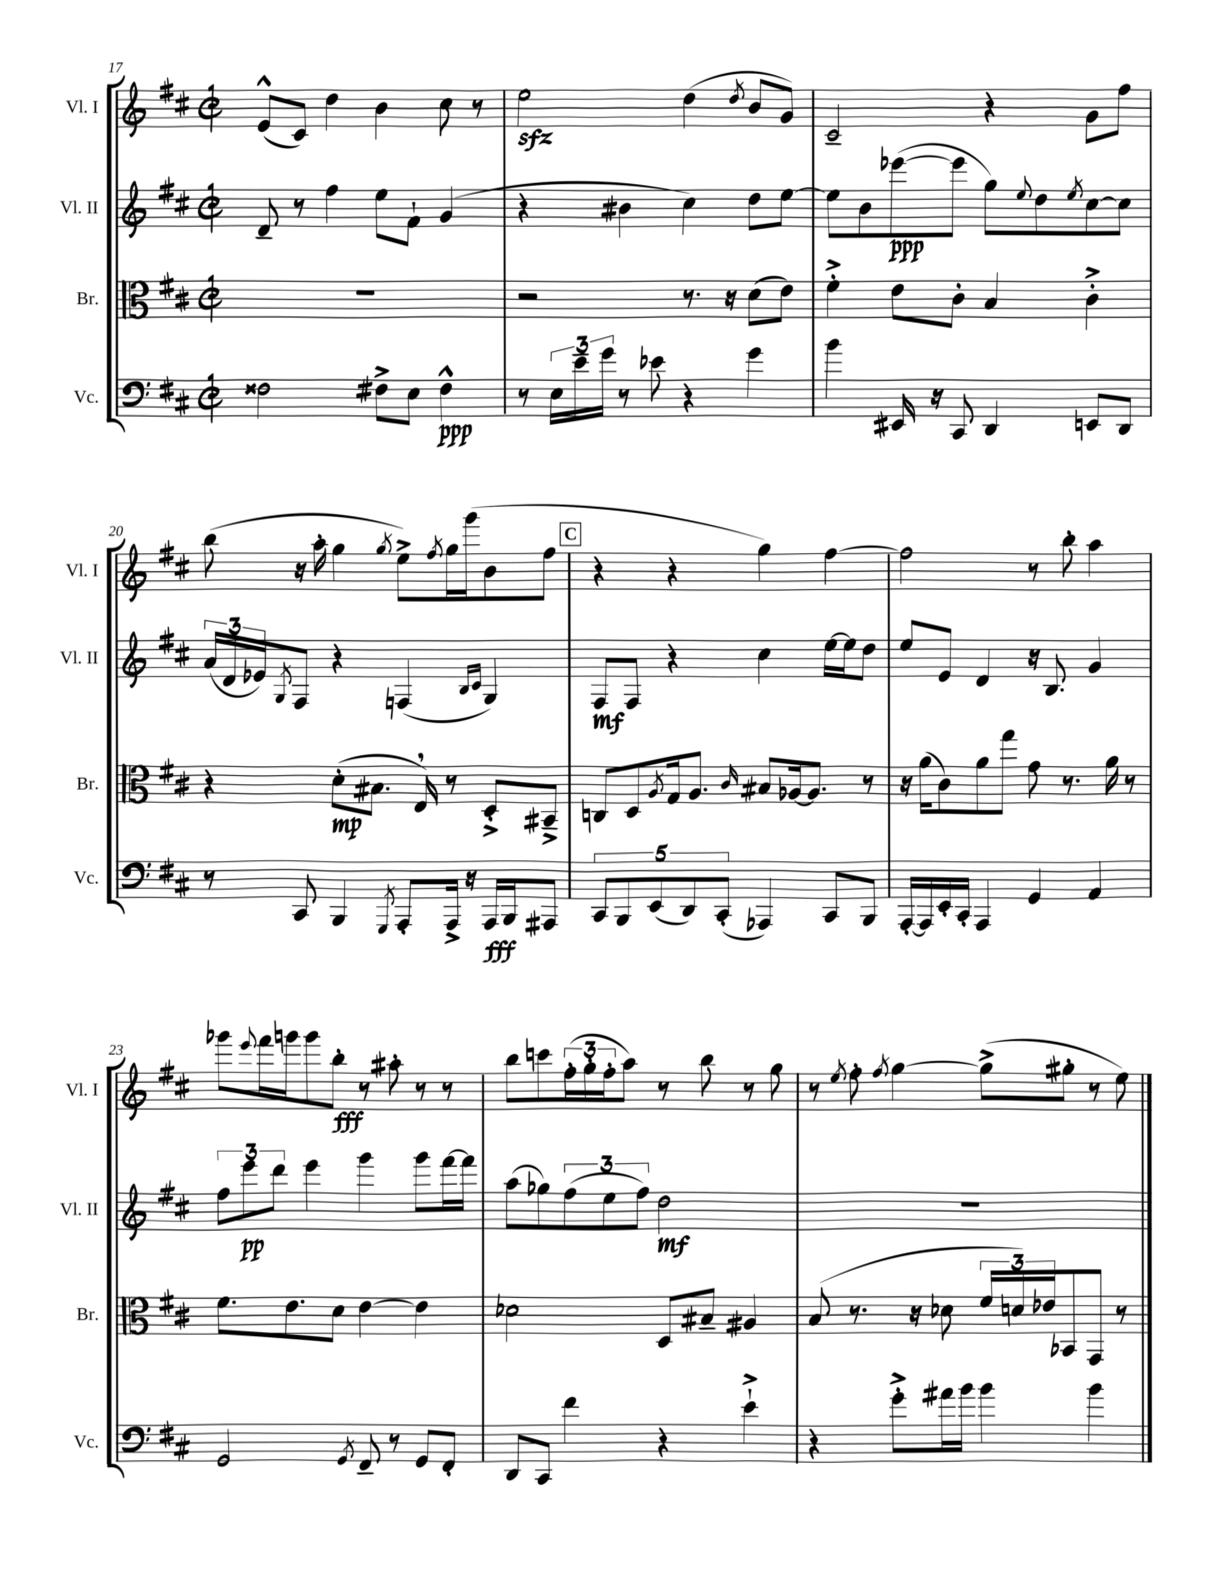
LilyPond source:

<<
\new StaffGroup <<
\new Staff = "s0" \with { instrumentName = "Vl. I" shortInstrumentName = "Vl. I" } {
    \clef treble \key d \major \defaultTimeSignature \time 2/2
    e'8-^( cis'8) d''4 b'4 cis''8 r8 |
    e''2\sfz d''4( \acciaccatura { d''8 } b'8 g'8) |
    cis'2-- r4 g'8 fis''8 |
    b''8( r16 a''16-. g''4 \acciaccatura { g''8 } e''8->) \acciaccatura { fis''8 } g''16 g'''16( b'8 fis''8 |
    \mark \markup { \box "C" } r4 r4 g''4) fis''4~ |
    fis''2 r8 b''8-. a''4 |
    ges'''8 \appoggiatura { e'''8 } fis'''16 g'''16 g'''8 b''8-.\fff r8 ais''8-. r8 r8 |
    b''8 c'''8 \tuplet 3/2 { fis''16-.( g''16-. fis''16-. } a''8) r8 b''8 r8 g''8 |
    r8 \acciaccatura { e''8 } fis''8-. \acciaccatura { fis''8 } g''4~ g''8->( gis''8-. r8 e''8) \bar "|." |
}
\new Staff = "s1" \with { instrumentName = "Vl. II" shortInstrumentName = "Vl. II" } {
    \clef treble \key d \major \defaultTimeSignature \time 2/2
    d'8-- r8 fis''4 e''8 fis'8-! g'4( |
    r4 bis'4 cis''4) d''8 e''8~ |
    e''8 b'8 ees'''8~\ppp( ees'''8 g''8) \appoggiatura { e''8 } d''8 \acciaccatura { e''8 } cis''8~ cis''8 |
    \tuplet 3/2 { a'16( d'16 ees'16) } \acciaccatura { g8 } fis8 r4 f4( \grace { b16 cis'16 } g4) |
    \mark \markup { \box "C" } fis8\mf fis8 r4 cis''4 e''16~ e''16 d''8 |
    e''8 e'8 d'4 r16 b8. g'4 |
    \tuplet 3/2 { fis''8 e'''8\pp d'''8 } e'''4 g'''4 g'''8 fis'''16~ fis'''16 |
    a''8( ges''8) \tuplet 3/2 { fis''8( e''8 fis''8) } d''2\mf |
    R1 \bar "|." |
}
\new Staff = "s2" \with { instrumentName = "Br." shortInstrumentName = "Br." } {
    \clef alto \key d \major \defaultTimeSignature \time 2/2
    R1 |
    r2 r8. r16 d'8( e'8) |
    fis'4-.-> e'8 cis'8-. b4 cis'4-.-> |
    r4 d'8-.\mp( bis8. e16) \breathe r8 d8-.-> bis,8---> |
    \mark \markup { \box "C" } c8 d8 \acciaccatura { a8 } g16 a8. \grace { cis'16 } bis8 aes16~ aes8. r8 |
    r16 a'16( cis'8) a'8 g''8 g'8 r8. a'16 r8 |
    fis'8. e'8. d'8 e'4~ e'4 |
    des'2 d8 bis8-- ais4 |
    b8( r8. r16 des'8 \tuplet 3/2 { fis'16 d'16) ees'16 } bes,8 g,8 r8 \bar "|." |
}
\new Staff = "s3" \with { instrumentName = "Vc." shortInstrumentName = "Vc." } {
    \clef bass \key d \major \defaultTimeSignature \time 2/2
    fisis2 fis8-> e8 fis4-^\ppp |
    r8 \tuplet 3/2 { e16 e'16-- g'16 } r8 ees'8 r4 g'4 |
    b'4 eis,16 r16 cis,8 d,4 e,8 d,8 |
    r8 cis,8 b,,4 \acciaccatura { g,,8 } a,,8-. a,,16-> r16 a,,16\fff b,,16 ais,,8 |
    \mark \markup { \box "C" } \tuplet 5/4 { cis,8 b,,8 e,8( d,8) cis,8-.( } aes,,4) cis,8 b,,8 |
    a,,16~-. a,,16 e,16-. cis,16-. a,,4 g,4 a,4 |
    g,2 \acciaccatura { g,8 } fis,8-- r8 g,8 fis,8-. |
    d,8 cis,8 fis'4 r4 e'4-!-> |
    r4 g'8-.-> ais'16 b'16 b'4 b'4 \bar "|." |
}
>>
>>
\layout { \context { \Score currentBarNumber = #17 } }
